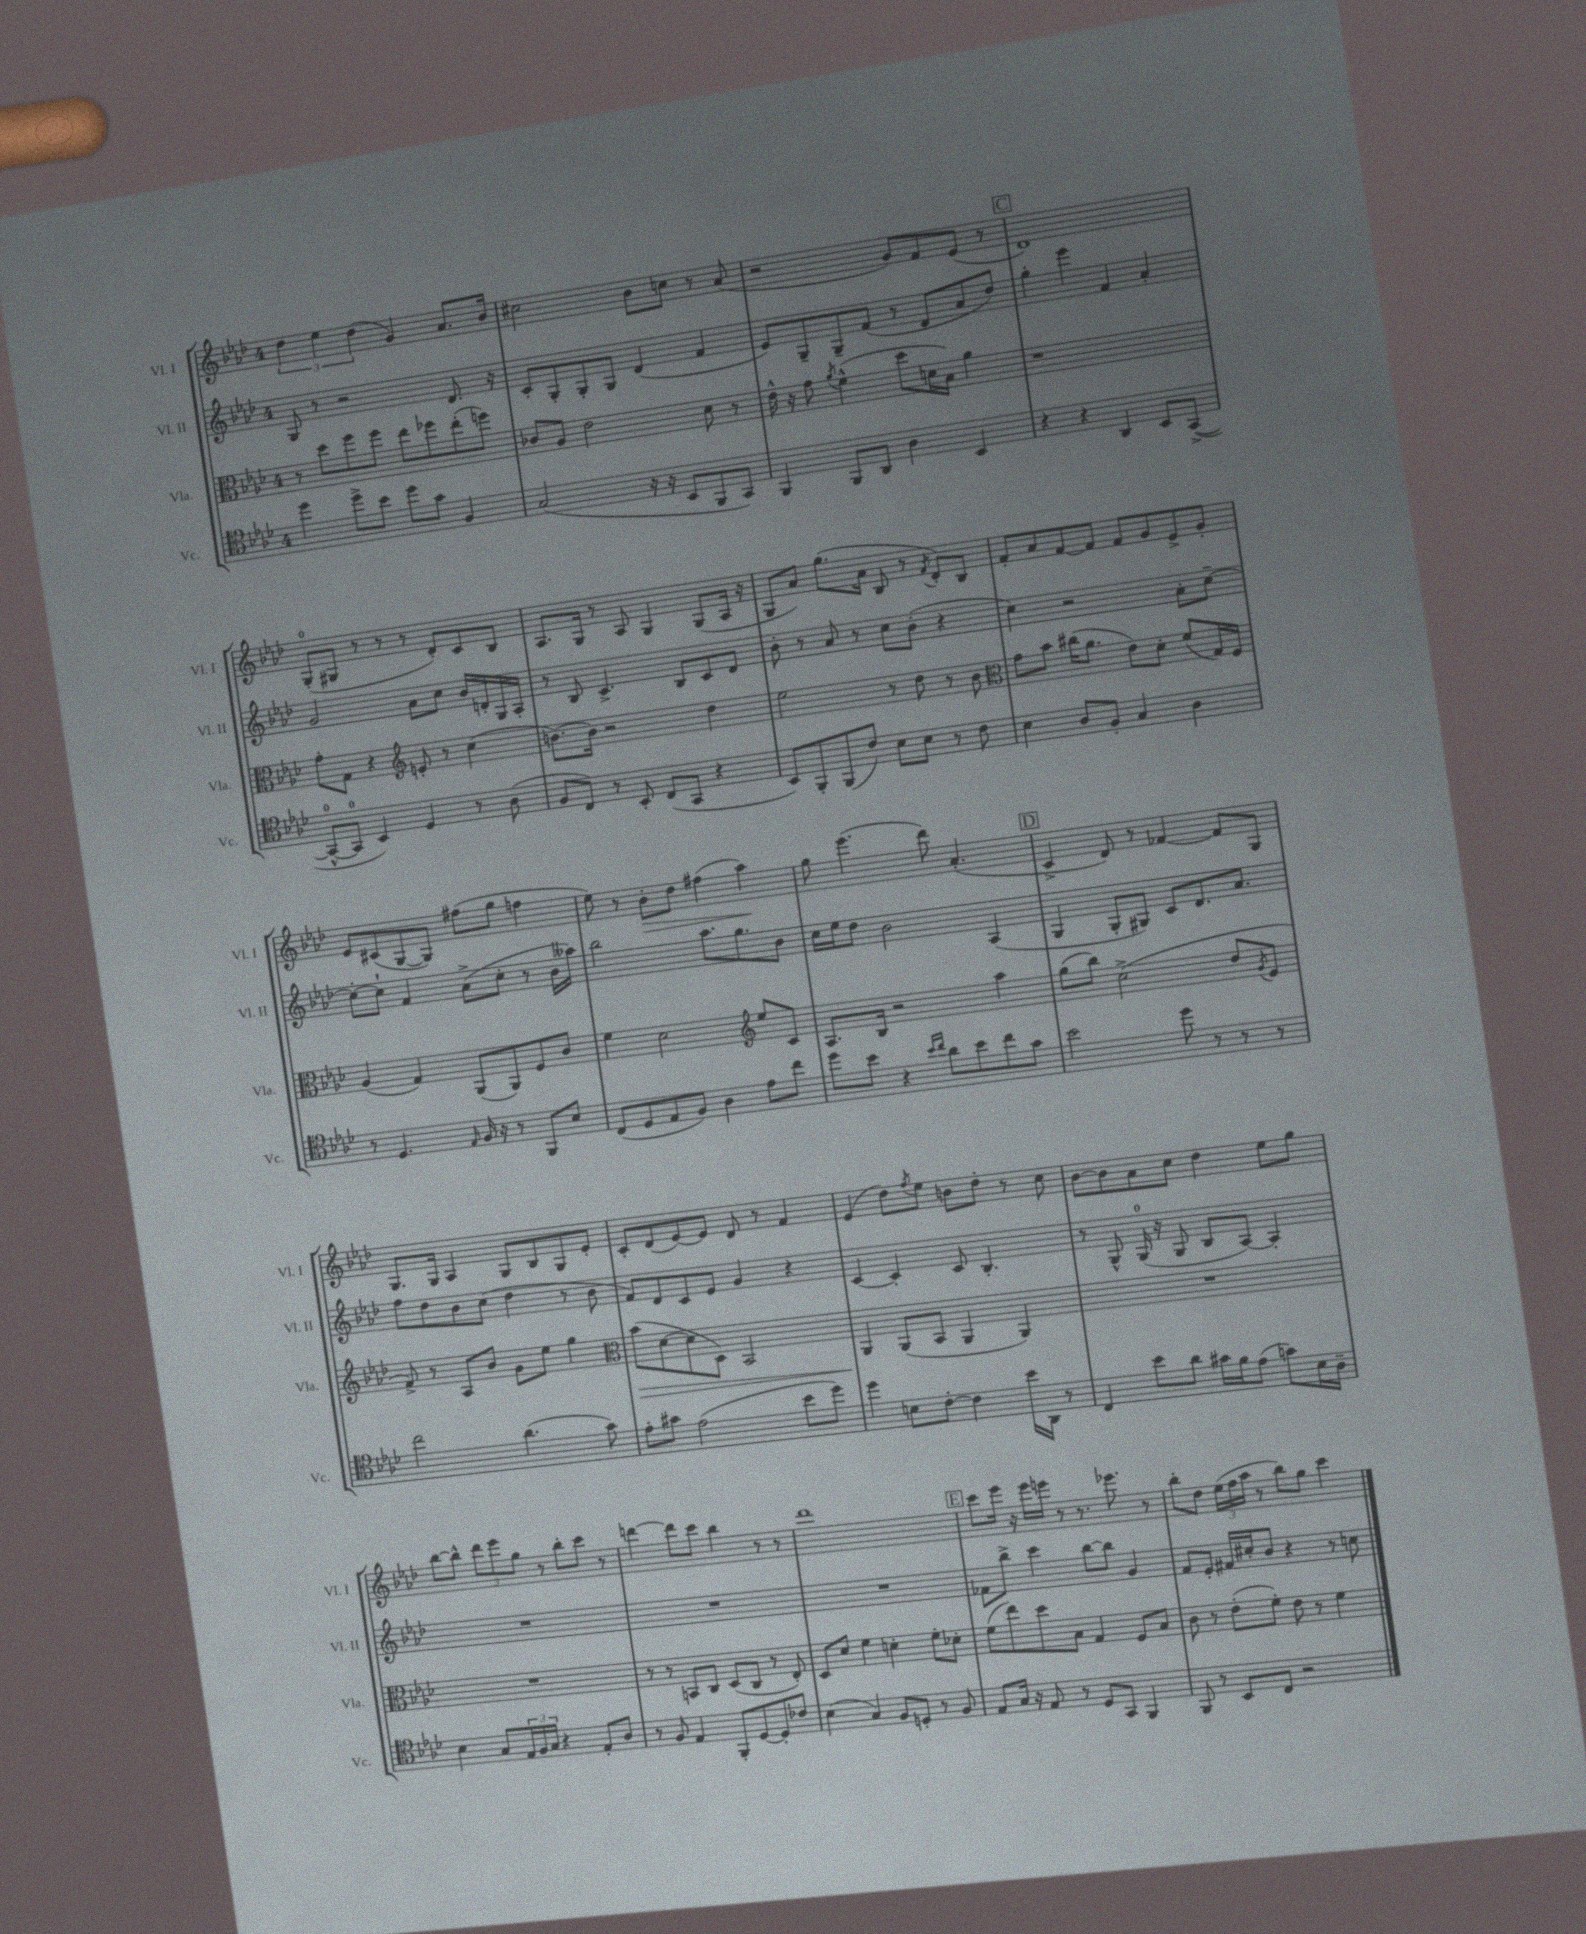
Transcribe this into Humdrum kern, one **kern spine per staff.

**kern	**kern	**kern	**kern
*staff4	*staff3	*staff2	*staff1
*clefC4	*clefC3	*clefG2	*clefG2
*k[b-e-a-d-]	*k[b-e-a-d-]	*k[b-e-a-d-]	*k[b-e-a-d-]
*M4/4	*M4/4	*M4/4	*M4/4
4dd-	8r	8G	6dd-
.	8dd-	8r	.
.	.	.	6ee-
8dd-^	8ff	2r	.
.	.	.	(6dd-
8b-	8ff	.	.
8dd-	8ee-	.	4g)
8g	8ff-	.	.
4F	(8ee-'	8.d-	8.a-
.	8ff)	.	.
.	.	16r	16b-
=	=	=	=
(2G	8c-	8c'	2cc#
.	8A-	8G'	.
.	2e-	8G'	.
.	.	8G	.
16r	.	(4d-	8b-
16r	.	.	.
8BB-	.	.	8cc
8FF	8d-	4f	8r
8GG)	8r	.	(8a-
=	=	=	=
4FF	16e-^^	8e-)	2r
.	16r	.	.
.	8g	8G~	.
.	8qa-	.	.
8FF	(4f^^	8G~	.
8AA-	.	(8f	.
4A-	8dd-	8r	8g)
.	16d	8d-	8f
.	16B-)	.	.
4BB-	4a-	8a-	(8e-
.	.	8dd-)	8r
=	=	=	=
4r	1r	4gg'	1d-)
4r	.	4eee-	.
4AA-	.	4f	.
8BB-	.	4a-'	.
([8GG^	.	.	.
=	=	=	=
8GG^^_	8g'	2g	(8G'
8GG]	8G	.	8G#
4BB-)	4r	.	8r
.	.	.	8r
*	*clefG2	*	*
4D-	8e'	8a-	8r
.	8r	8cc	8d-')
8r	(4cc	16b-	8c
.	.	16d'	.
(8A-	.	16G	8B-
.	.	16A-'	.
=	=	=	=
8F	[8.b)	8r	8.A-
8C)	.	8B-	.
.	16b]	.	16G
8r	2r	4.c^	8r
8BB-'	.	.	8A-
(8C	.	.	4G
8GG	.	8B-	.
4r	4dd-	8c	(8G
.	.	8d-	16A-
.	.	.	16r
=	=	=	=
8BB-)	2ee-	8b-'	8G
8FF'	.	8r	8a-)
(8FF	.	8a-	(8.gg
8c)	.	8r	.
.	.	.	16a-
8B-	8r	8cc	8B-
8B-	8dd-	(8b-'	8r
.	.	.	8qf
8r	8r	4r	8d-')
8c	8b-	.	8B-
=	=	=	=
*	*clefC3	*	*
4B-	8g	4cc)	8f'
.	8b-	.	8a-
8A-	(16cc#	2r	[8f
.	8.a-	.	.
8F'	.	.	8f]
4G	8e-)	.	8f
.	8d-'	.	8g
4A-	(8f	8a-'	8e-^
.	16G)	[8cc~	8g'
.	16F	.	.
=	=	=	=
8r	(4A-	8cc'_	8e-
4.D-	.	8cc`]	(8c#
.	4G)	4f	[8G
.	.	.	8G])
16qqE-	.	.	.
16F	(8AA-	(8a-^	(8ff#
16r	.	.	.
8r	8AA-)	8cc'	8gg
8FF	8F	8r	4ff
8B-	8c	16b-	.
.	.	16aa--)	.
=	=	=	=
(8C	4f	2bb-	8ee-)
8D-	.	.	8r
8E-	2d-	.	8b-'
8F)	.	.	8dd-
4A-	.	8.aa-	(4ff#
.	.	8.gg	.
*	*clefG2	*	*
8e-	8ee-	.	4aa-)
8cc	8c	8b-	.
=	=	=	=
8dd-	8.A-	16cc	8gg
.	.	16ee-	.
8b-	.	8dd-	(4.eee-
.	16B-	.	.
4r	2r	2b-	.
16qqb-	.	.	.
16qqcc	.	.	.
8a-	.	.	8ddd-)
8b-	.	.	(4.a-'
8cc	4aa-	(4A-	.
8g	.	.	.
=	=	=	=
2b-	(8gg	4G	4c^
.	8bb-)	.	.
.	(2cc^	8G'	8d-)
.	.	8G#)	8r
8dd-	.	8c	[4f-
8r	.	8.d-	.
8r	8dd-	.	8f-]
.	.	8.a-	.
.	8qg	.	.
8r	8e-	.	8G
=	=	=	=
2cc	8f^)	8ff	8.G
.	8r	8dd-	.
.	.	.	16G
.	8A-	8b-	4A-
.	8b-	(8cc	.
(4.a-	8g	4dd-	8G
.	8ee-	.	8B-
.	4gg	8r	8G
8g)	.	8b-	8e-'
=	=	=	=
*	*clefC3	*	*
8e-'	(8b-	8f)	8c'
8g#	[8d-	8d-	(8d-
(2e-	8d-]	8c	[8e-)
.	8D-)	8e-	8e-]
.	2BB-	4g	8d-
.	.	.	8r
8b-	.	4r	4f
8dd-)	.	.	.
=	=	=	=
4dd-	4AA-	[4c	(4e-
8B	(8AA-	4c']	8dd-)
.	.	.	8qff
[8c'	8BB-	.	8ee-
4c]	4AA-	8c	8b
.	.	4.B-'	8dd-'
16b-	4AA-)	.	8r
16AA-	.	.	.
8r	.	.	8cc
=	=	=	=
4C	1r	8r	[8b-
.	.	8G^^	8b-]
8b-	.	(16G	8a-
.	.	16r	.
8a-	.	8G	8cc
16g#	.	8B-	4dd-
16f	.	.	.
(8e-	.	[8A-)	.
8g)	.	4A-']	8ee-
16B-	.	.	8gg
16A-~	.	.	.
=	=	=	=
4B-	1r	1r	[8bb-
.	.	.	8bb-^^]
8G	.	.	12ddd-
.	.	.	12eee-
24E-	.	.	.
24F	.	.	12gg
24G	.	.	.
4r	.	.	8r
.	.	.	8bb-'
8E-'	.	.	8ccc
8A-	.	.	8r
=	=	=	=
8r	8r	1r	[4ddd
8F	8r	.	.
4E-	8BB	.	8ddd]
.	8C	.	8ccc
8FF'	(8D-	.	4bb-
[8D-	8C	.	.
8D-']	8r	.	8r
8c-	8E-')	.	8r
=	=	=	=
(4B-	8D-	1r	1ddd-
.	8d-	.	.
4G)	4f	.	.
8F	4d'	.	.
8D'	.	.	.
8r	8f'	.	.
8F	8d-'	.	.
=	=	=	=
8E-	(8f	8f-	8ccc
16G	8ee-)	8bb-^	16eee-
16r	.	.	16r
8E-	8dd-	4ccc	16eee-
.	.	.	16eee
8r	8B-	.	8r
8D-	4G	[8bb-	8.r
8GG	.	8bb-]	.
.	.	.	8.eee-
4FF	8F	4g	.
.	8B-	.	8r
=	=	=	=
8FF	8c	8f	8bb-'
8r	8r	8e-'	8dd-
8BB-	(8e-'	16f#	(24ee-
.	.	.	24ff
.	.	16cc#'	.
.	.	.	24aa-
8C	8f')	8b-	8r
2r	8e-	4r	8bb-)
.	8r	.	8gg
.	4f	8r	4ccc
.	.	8cc	.
==	==	==	==
*-	*-	*-	*-
